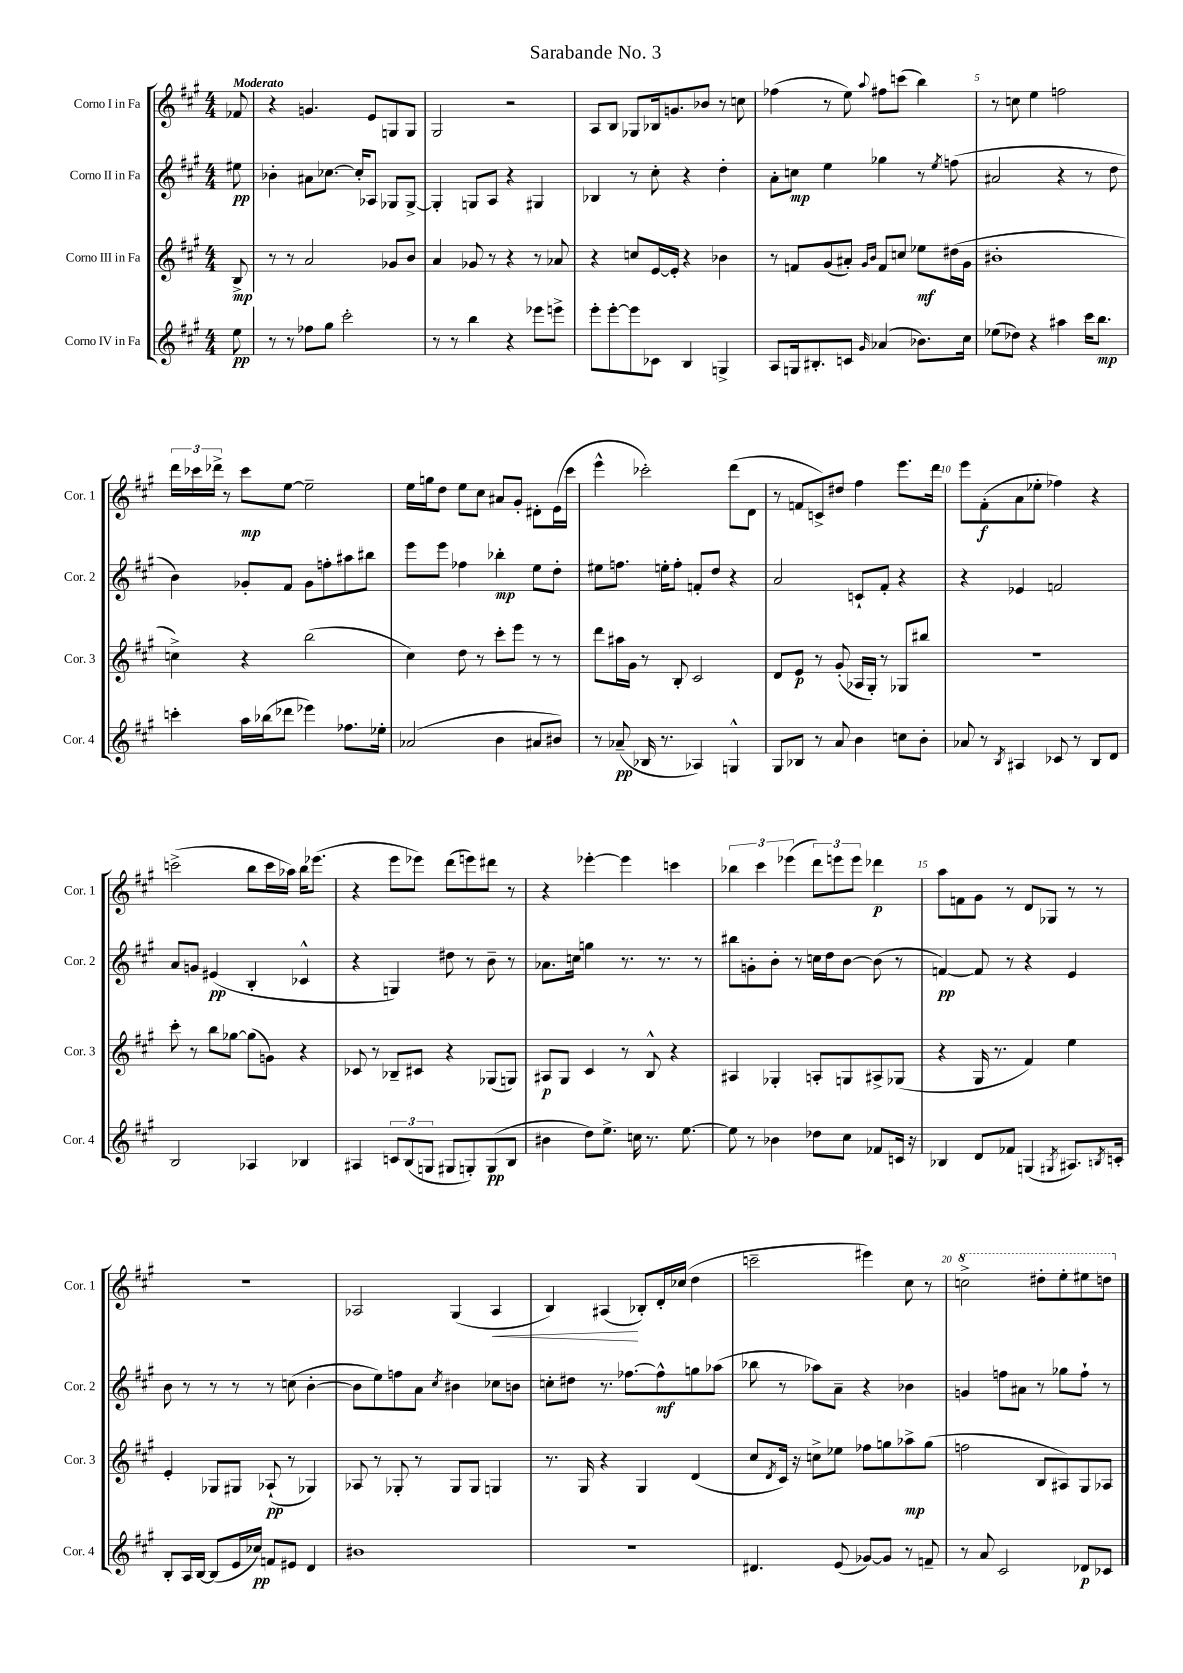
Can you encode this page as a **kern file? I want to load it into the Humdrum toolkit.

**kern	**kern	**kern	**kern
*staff4	*staff3	*staff2	*staff1
*clefG2	*clefG2	*clefG2	*clefG2
*k[f#c#g#]	*k[f#c#g#]	*k[f#c#g#]	*k[f#c#g#]
*M4/4	*M4/4	*M4/4	*M4/4
8ee	8B^	8ee#	8f-
=	=	=	=
8r	8r	4b-'	4r
8r	8r	.	.
8ff-	2a	8a#	4.g
8gg#	.	[8.cc-	.
2ccc#'	.	.	.
.	.	16cc-']	.
.	.	8A-	8e
.	8g-	8G-	8G
.	8b	[8G-^	8G
=	=	=	=
8r	4a	4G-']	2G#
8r	.	.	.
4bb	8g-	8G	.
.	8r	8A	.
4r	4r	4r	2r
8eee-	8r	4G#	.
8eee^	8a-	.	.
=	=	=	=
8eee'	4r	4B-	8A
[8eee'	.	.	8B
8eee]	8cc	8r	8G-
8c-	[16e	8cc#'	16B-
.	16e']	.	8.g
4B	4r	4r	.
.	.	.	8b-
4G^	4b-	4dd'	8r
.	.	.	8cc
=	=	=	=
8A	8r	8a'	(4ff-
16G	8f	8cc	.
8.B#'	.	.	.
.	(8g#	4ee	8r
8c	8a#')	.	8ee)
.	16qqg#	.	.
16qqg#	16qqb	.	8qqaa
(4a-	8f	4gg-	8ff#
.	8cc	.	(8ccc
8.b-)	8ee-	8r	4bb)
.	.	8qee	.
.	(16dd#	(8ff	.
16cc#	16g#	.	.
=	=	=	=
(8ee-	1b#'	2a#	8r
8dd-)	.	.	8cc
4r	.	.	4ee
4aa#	.	4r	2ff
16ccc#	.	8r	.
8.bb	.	.	.
.	.	8dd	.
=	=	=	=
4ccc'	4cc^)	4b)	24ddd
.	.	.	24ccc-
.	.	.	24ddd-^
.	.	.	8r
16aa	4r	8g-'	8ccc-
(16bb-	.	.	.
8ddd-	.	8f#	[8ee
4eee-)	(2bb	8g-	2ee~]
.	.	8ff'	.
8.ff-	.	8aa#	.
.	.	8bb#	.
16ee-'	.	.	.
=	=	=	=
(2a-	4cc#)	8eee	16ee
.	.	.	16gg
.	.	8eee	8dd
.	8dd	4ff-	8ee
.	8r	.	8cc#
4b	8ccc#'	4bb-'	8a#
.	8eee	.	8g#'
8a#	8r	8ee	8d#'
8b#)	8r	8dd'	(16e
.	.	.	16ccc#
=	=	=	=
8r	8ddd	8ee#	4eee^^
(8a-~	16aa#	8.ff	.
.	16g#	.	.
16B-	8r	.	2ccc-')
8.r	.	16ee'	.
.	8B'	8ff'	.
4A-)	2c#	8f'	.
.	.	8dd	.
4G^^	.	4r	(8ddd
.	.	.	8d
=	=	=	=
8G#	8d	2a	8r
8B-	8e	.	8f
8r	8r	.	8c^)
8a	(8g#'	.	8dd#
4b	16A-	8c`	4ff#
.	16G#')	.	.
.	8r	8f#'	.
8cc	8G-	4r	8.eee
8b'	8bb#	.	.
.	.	.	16ddd
=	=	=	=
8a-	1r	4r	8eee
8r	.	.	(8f#'
8qB	.	.	.
4A#	.	4e-	8a
.	.	.	8ee-'
8c-	.	2f	4ff-)
8r	.	.	.
8B	.	.	4r
8d	.	.	.
=	=	=	=
2B	8ccc#'	8a	(2ccc^
.	8r	8g	.
.	8bb	(4e#	.
.	[8gg-	.	.
4A-	(8gg-]	4B'	8bb
.	8g)	.	16ccc
.	.	.	16aa-)
4B-	4r	4c-^^	16bb
.	.	.	(8.eee-
=	=	=	=
4A#	8c-	4r	4r
.	8r	.	.
12c	8B-~	4G)	8eee
(12B	.	.	.
.	8c#	.	8eee-)
12G	.	.	.
8G#	4r	8dd#	(8ddd
8G')	.	8r	8eee)
(8G	(8G-	8b~	8ddd#
8B	8G)	8r	8r
=	=	=	=
4b#	8A#	8.a-	4r
.	8G#	.	.
.	.	16cc	.
8dd)	4c#	4gg	[4eee-'
8.ee^	.	.	.
.	8r	8.r	4eee-]
16cc	.	.	.
8.r	8B^^	.	.
.	.	8.r	.
.	4r	.	4ccc
[8.ee	.	.	.
.	.	8r	.
=	=	=	=
8ee]	4A#	8bb#	6bb-
8r	.	8g'	.
.	.	.	6ccc#
4b-	4G-'	8b'	.
.	.	.	(6eee-
.	.	8r	.
8dd-	8A'	16cc	12ddd)
.	.	16dd	.
.	.	.	12eee
8cc#	8G	[8b	.
.	.	.	12eee
8f-	8A#^	(8b]	4ddd-
16c	(8G-	8r	.
16r	.	.	.
=	=	=	=
4B-	4r	[4f)	8aa
.	.	.	8f
8d	16G#	8f]	8g#
.	8.r	.	.
8f-	.	8r	8r
(4G	4f#)	4r	8d
.	.	.	8G-
8qG#	.	.	.
8.A#)	4ee	4e	8r
.	.	.	8r
8qB	.	.	.
16c'	.	.	.
=	=	=	=
8B'	4e'	8b	1r
16A	.	8r	.
[16B	.	.	.
(8B]	8G-	8r	.
16e	8G#	8r	.
16cc-)	.	.	.
8f	(8A-`	8r	.
8e#	8r	(8cc	.
4d	4G-)	[4b'	.
=	=	=	=
1b#	8A-	8b]	2A-
.	8r	8ee)	.
.	8G-'	8ff	.
.	8r	8a	.
.	.	8qcc#	.
.	8G-	4b#	(4G#
.	8G-	.	.
.	4G	8cc-	4A-
.	.	8b	.
=	=	=	=
1r	8.r	8cc'	4B)
.	.	8dd#	.
.	16G#	.	.
.	4r	8.r	(4A#
.	.	[8.ff-	.
.	4G#	.	8B-')
.	.	8ff-^^]	16d'
.	.	.	(16cc-
.	(4d	8gg	4dd
.	.	(8aa-	.
=	=	=	=
4.d#	8cc#	8bb-	2ccc~
.	8qd	.	.
.	16c#)	8r	.
.	16r	.	.
.	8cc^	8aa-)	.
(8e	8ee-	8a~	.
[8g-)	8ff-	4r	4eee#)
8g-]	8gg	.	.
8r	8aa-^	4b-	8cc#
8f~	(8gg	.	8r
=	=	=	=
8r	2ff	4g	2ccc^
8a	.	.	.
2c#	.	8ff	.
.	.	8a#	.
.	8B	8r	8ddd#'
.	8A#)	8gg-	8eee'
8d-	8G#	8ff`	8eee#
8c-	8A-	8r	8ddd
==	==	==	==
*-	*-	*-	*-
